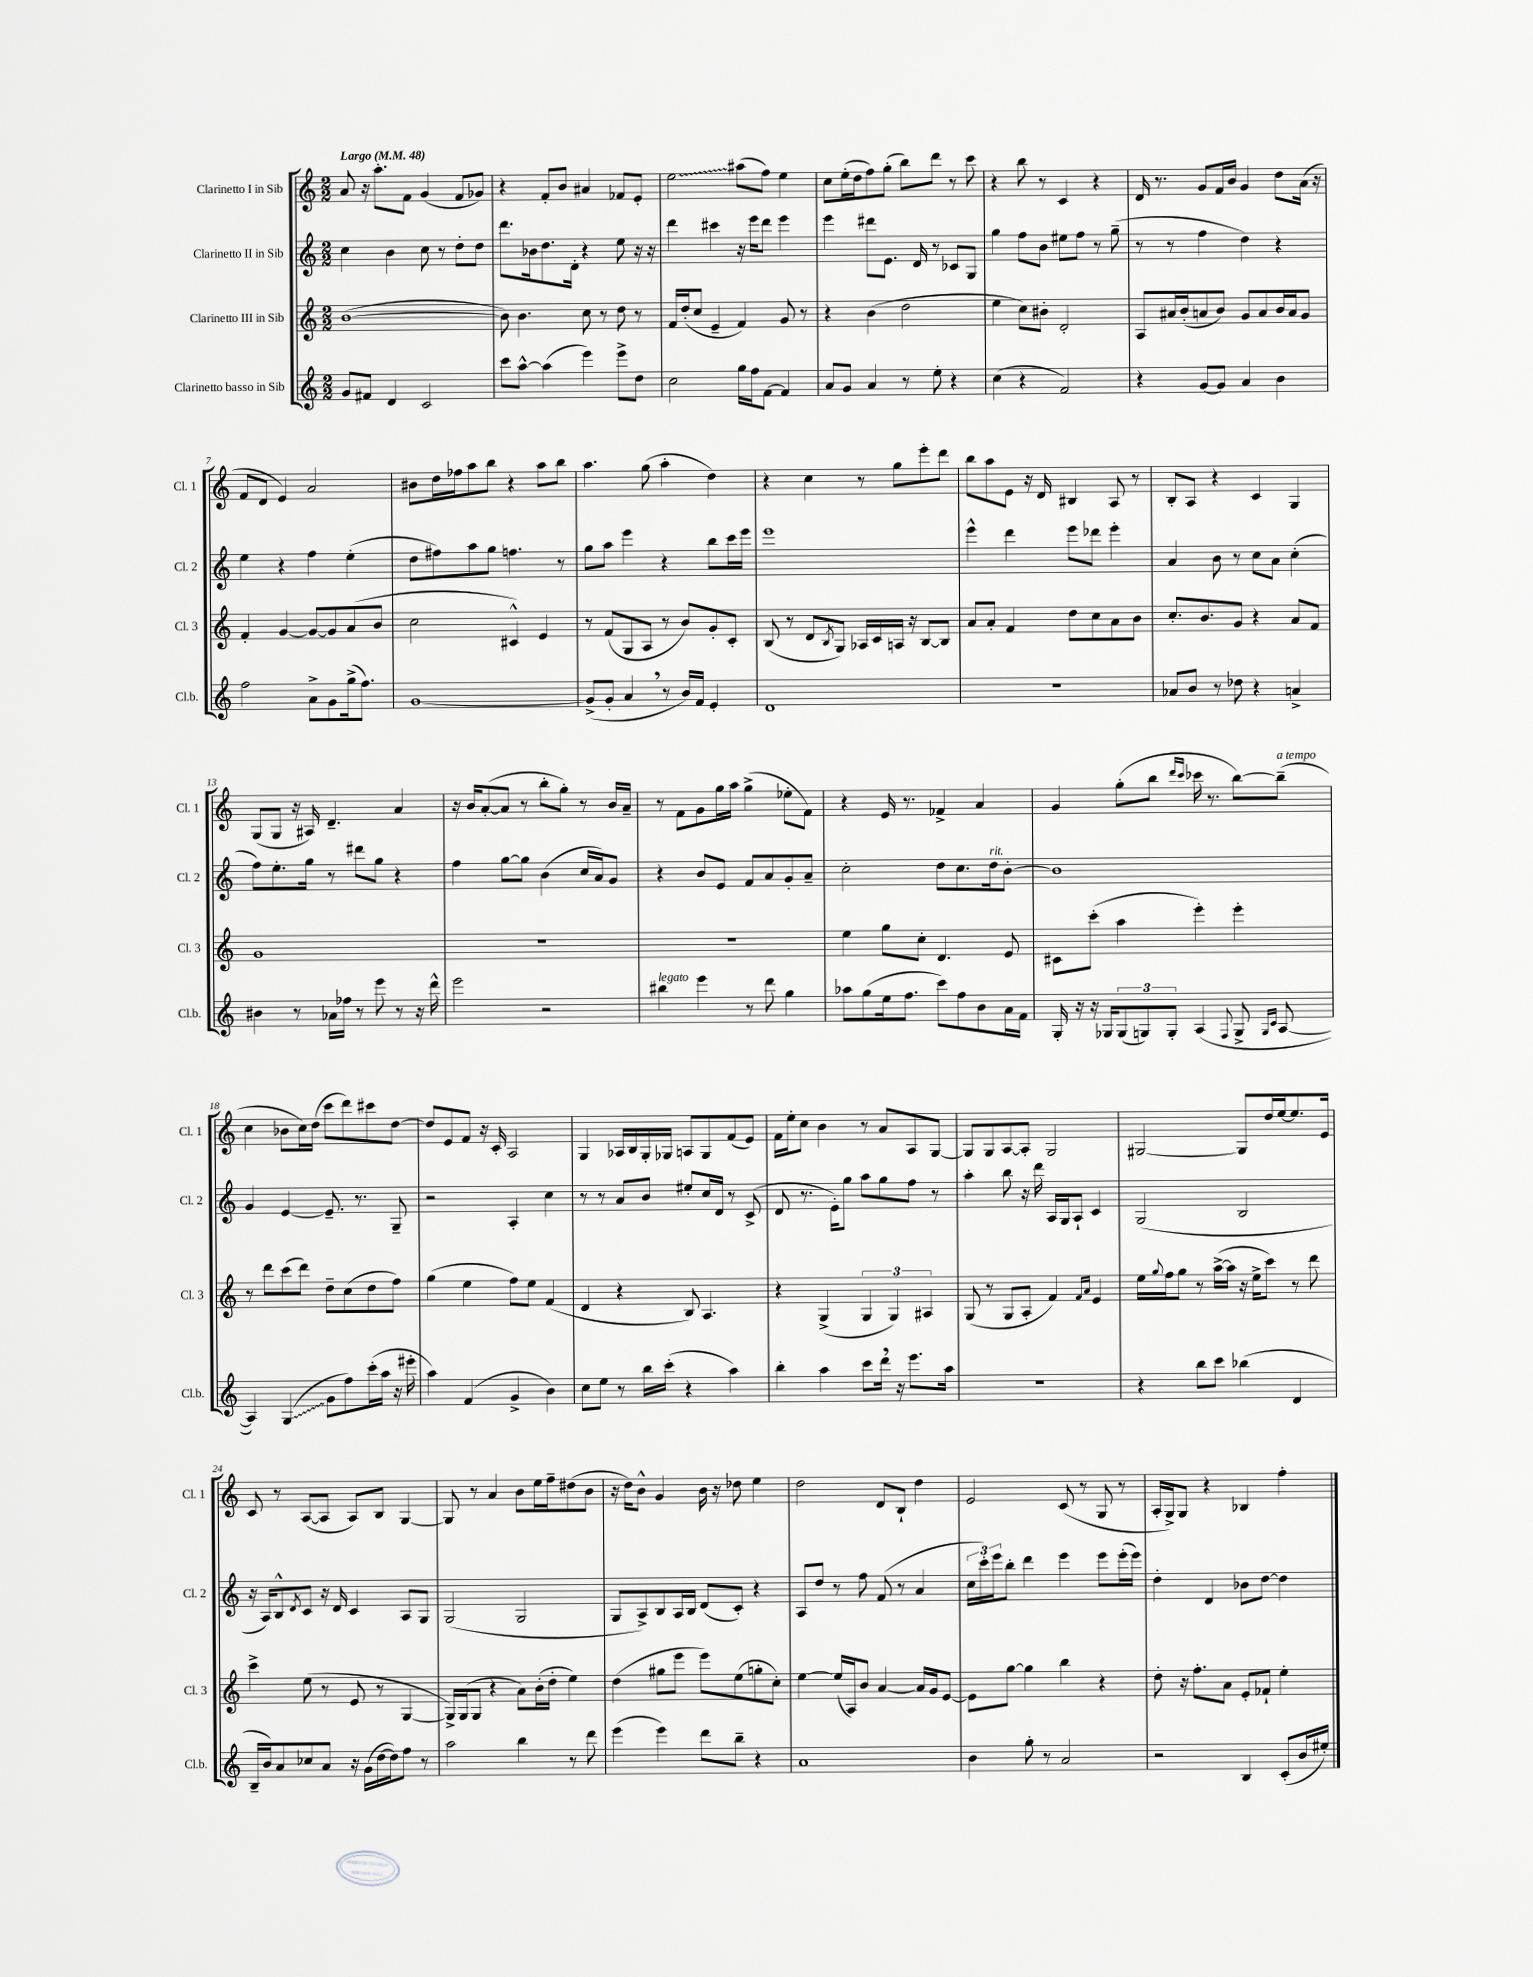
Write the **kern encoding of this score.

**kern	**kern	**kern	**kern
*staff4	*staff3	*staff2	*staff1
*clefG2	*clefG2	*clefG2	*clefG2
*k[]	*k[]	*k[]	*k[]
*M2/2	*M2/2	*M2/2	*M2/2
*MM48	*MM48	*MM48	*MM48
8g	([1b	4cc	8a
8f#	.	.	16r
.	.	.	8.aa'
4d	.	4b	.
.	.	.	8f
2c	.	8cc	(4g
.	.	8r	.
.	.	8dd'	8f
.	.	8dd	8g-)
=	=	=	=
8ccc	8b])	8.ddd	4r
[8aa^^	4.b	.	.
.	.	16b-	.
(4aa]	.	8.dd	8f'
.	.	.	8b
.	.	16d'	.
4eee)	8cc	4r	4a#
.	8r	.	.
8eee^	8dd	8ee	8f-
8dd	8r	16r	8e'
.	.	16r	.
=	=	=	=
2cc	16f	4ddd	2ee
.	(16dd'	.	.
.	8cc	.	.
.	4e~	4ccc#	.
16gg	4f)	16r	(8aa#
16ff	.	16eee	.
[8f	.	8ddd	8ff)
4f]	8g	4eee	4ee
.	8r	.	.
=	=	=	=
8a	4r	4eee	8cc
8g	.	.	(16ee'
.	.	.	16dd
4a	(4b	8ddd#	8ff)
.	.	8.e	(8gg'
8r	2dd	.	8bb)
.	.	16d	.
8ee'	.	8r	8ddd
4r	.	8c-	8r
.	.	8G	8ccc
=	=	=	=
(4cc	4ee	4gg	4r
4r	8cc)	8ff	8bb
.	8b#'	8b	8r
2f)	2d'	8ee#	4c
.	.	8ff	.
.	.	8r	4r
.	.	(8gg~	.
=	=	=	=
4r	8A	8r	16d
.	.	.	8.r
.	16a#	8r	.
.	(16b'	.	.
[8g	8a	4ff	8g
8g]	8b)	.	16f
.	.	.	16b
4a	8g	4dd)	4g
.	8a	.	.
4b	16b	4r	8dd
.	16a	.	.
.	8g	.	(16a
.	.	.	16r
=	=	=	=
2ff	4f'	4ee	8f
.	.	.	8d
.	[4g	4r	4e)
8a^	8g_	4ff	2a
8g	8g]	.	.
(16gg^	(8a	(4ee'	.
8.ff)	.	.	.
.	8b	.	.
=	=	=	=
[1g	2cc	8dd	8b#
.	.	8ff#)	16dd
.	.	.	16ff-
.	.	8aa	8aa
.	.	8gg	8bb
.	4c#^^)	4.ff	4r
.	4e	.	8aa
.	.	8r	8bb
=	=	=	=
(8g^]	8r	8gg	4.aa
8g'	(8f	8aa	.
4a	8G	4eee	.
.	8A	.	(8gg
8r	8r	4r	4aa'
16b)	8b)	.	.
16f	.	.	.
4e'	8g'	8bb	4dd)
.	8c'	16ccc	.
.	.	16eee	.
=	=	=	=
1d	(8B	1eee	4r
.	8r	.	.
.	8d	.	4cc
.	8qB	.	.
.	8G)	.	.
.	16A-	.	8r
.	16c	.	.
.	16A	.	8gg
.	16r	.	.
.	[8B	.	8eee'
.	8B]	.	8ddd
=	=	=	=
1r	8a	4eee^^	8bb
.	8a'	.	8aa
.	4f	4ddd	8e
.	.	.	16r
.	.	.	16d
.	8dd	8eee	4B#
.	8cc	8ddd-	.
.	8a	4eee'	8A
.	8b	.	8r
=	=	=	=
8a-	8.cc'	4a	8B'
8b	.	.	8A
.	8.b	.	.
8r	.	8b	4r
8dd-	8g	8r	.
4r	4r	8cc	4c
.	.	8a	.
4a^	8a	(4cc'	4G
.	8f	.	.
=	=	=	=
4b#	1g	8ff)	(8G
.	.	8.ee'	8G
8r	.	.	16r
.	.	16gg	16A#)
16a-	.	8r	4.d~
16ff-	.	.	.
8r	.	8ddd#	.
8eee	.	8gg	.
8r	.	4r	4a
16r	.	.	.
16ddd^^	.	.	.
=	=	=	=
2eee	1r	4ff	16r
.	.	.	16b
.	.	.	([8a'
.	.	[8gg	8a]
.	.	8gg]	8r
2r	.	(4b	8bb'
.	.	.	8gg')
.	.	16cc	8r
.	.	16a)	.
.	.	8g	16b
.	.	.	16a~
=	=	=	=
4bb#	1r	4r	8r
.	.	.	8f
4eee	.	8b	8g
.	.	8e	16gg
.	.	.	16aa
8r	.	8f	(4gg^
8ddd	.	8a	.
4gg	.	8g'	8ee-'
.	.	8a~	8f)
=	=	=	=
8aa-	4ee	2cc'	4r
(8gg	.	.	.
16ee	8gg	.	16e
8.ff	.	.	8.r
.	8cc'	.	.
8ccc)	4.d	8dd	4f-^
8ff	.	8.cc	.
8b	.	.	4a
.	.	16dd	.
16a	8e	[8b'	.
16f	.	.	.
=	=	=	=
16G'	8c#	1b]	4g
16r	.	.	.
16r	(8ccc'	.	.
16G-	.	.	.
(12G-	4aa	.	(8gg'
12G)	.	.	.
.	.	.	8bb
12G'	.	.	.
.	.	.	16qqddd
.	.	.	16qqccc
(4A	4eee')	.	16ccc-
.	.	.	8.r
8qqF	.	.	.
8G^	4eee'	.	[8bb)
16qqG	.	.	.
16qqc	.	.	.
[8A	.	.	(8bb~]
=	=	=	=
4A])	8r	4g	4cc
.	8ddd	.	.
(4G	(8ccc	[4e	8b-
.	8ddd)	.	16cc)
.	.	.	(16dd
8g	8dd~	8.e~]	8ccc
8ff)	(8cc	.	8ddd)
.	.	8.r	.
(16ccc'	8dd	.	8ccc#
16aa	.	.	.
16r	8ff)	8G~	[8dd
16eee#'	.	.	.
=	=	=	=
4aa)	(4gg	2r	8dd]
.	.	.	8e
(4f	4ee	.	8f
.	.	.	16r
.	.	.	16c'
4g^	8ff)	4A'	2A
.	8ee	.	.
4b)	(4f	4cc	.
=	=	=	=
8cc	4d	8r	4G
8ee	.	8r	.
8r	4r	8a	16A-
.	.	.	16B
16bb	.	8b	16G'
(16ccc'	.	.	16G-
4r	8B)	8ee#'	8A
.	4.A	16cc	8G-
.	.	16d	.
4aa)	.	8r	(8f
.	.	(8c^	8e)
=	=	=	=
4bb'	4r	8d	16f
.	.	.	16ee'
.	.	8.r	8cc
4aa	(4G^	.	4b
.	.	16e')	.
.	.	8gg	.
8ccc	6G	8aa	8r
16ddd	.	8gg	8a
.	6G)	.	.
16r	.	.	.
8.eee	.	8ff	8A
.	6A#	.	.
.	.	8r	[8G
16aa	.	.	.
=	=	=	=
1r	(8G	4aa'	8G]
.	8r	.	8G
.	8G	8bb	[8A
.	8A'	16r	8A']
.	.	16ddd	.
.	4f)	16A	2G
.	.	16G	.
.	.	8A`	.
.	16qqf	.	.
.	16qqa	.	.
.	4e	4c	.
=	=	=	=
4r	16ee	(2G	[2G#
.	8qqgg	.	.
.	16ff	.	.
.	8gg	.	.
8bb	8r	.	.
8ccc	([16aa^	.	.
.	16aa]	.	.
(4bb-	16r	2B	8G#]
.	16ee^	.	.
.	8ccc)	.	16dd
.	.	.	[16ee
4d	8r	.	8.ee]
.	8ddd	.	.
.	.	.	16e
=	=	=	=
16B~	4ccc^	16r	8c
16b)	.	16A)	.
8a	.	8B^^	8r
.	.	8qd	.
8cc-	(8ee	8c	([8A
8a	8r	16r	8A]
.	.	16d	.
16r	8e	4c	8A)
(16g	.	.	.
[16dd	8r	.	8B
16dd])	.	.	.
8ff	[4G	8A	[4G
8r	.	8G	.
=	=	=	=
2aa	16G^])	(2G	8G]
.	(16G	.	.
.	8G	.	8r
.	4r	.	4a
4bb	8a)	2G	8b
.	(16b'	.	16ee
.	16dd'	.	16ff~
8r	4ee)	.	(8dd#
8ddd	.	.	8b
=	=	=	=
(4eee	(4dd	8G	16r
.	.	.	16dd)
.	.	8A^)	8b^^
4eee)	8gg#	8B	4g
.	8eee	16A	.
.	.	16B	.
8ddd	8eee)	(8d	16b
.	.	.	16r
8bb~	(8ee	8c')	8dd-
4r	8gg'	4r	4ee
.	8cc')	.	.
=	=	=	=
1a	[4ee	8A	2dd
.	.	8dd	.
.	(16ee]	8r	.
.	16A)	.	.
.	8b	8ff	.
.	[4a	(8f	8d
.	.	8r	8B`
.	16a]	4a	4dd
.	16g	.	.
.	[8e	.	.
=	=	=	=
4b	8e]	24cc	2e
.	.	24ccc')	.
.	.	24eee	.
.	[8gg	8bb'	.
8gg'	4gg]	4ddd	.
8r	.	.	.
2a	4bb	4eee	(8c
.	.	.	8r
.	4r	8eee	8G
.	.	(16eee'	8r
.	.	16eee)	.
=	=	=	=
2r	8dd'	4dd'	16A'
.	.	.	16G^)
.	16r	.	8G
.	8.ff'	.	.
.	.	4d	4r
.	8a	.	.
4B	8e'	8b-	4B-
.	8f-`	[8dd	.
(8c'	4ee'	4dd]	4ff'
16b	.	.	.
16ee#')	.	.	.
==	==	==	==
*-	*-	*-	*-
